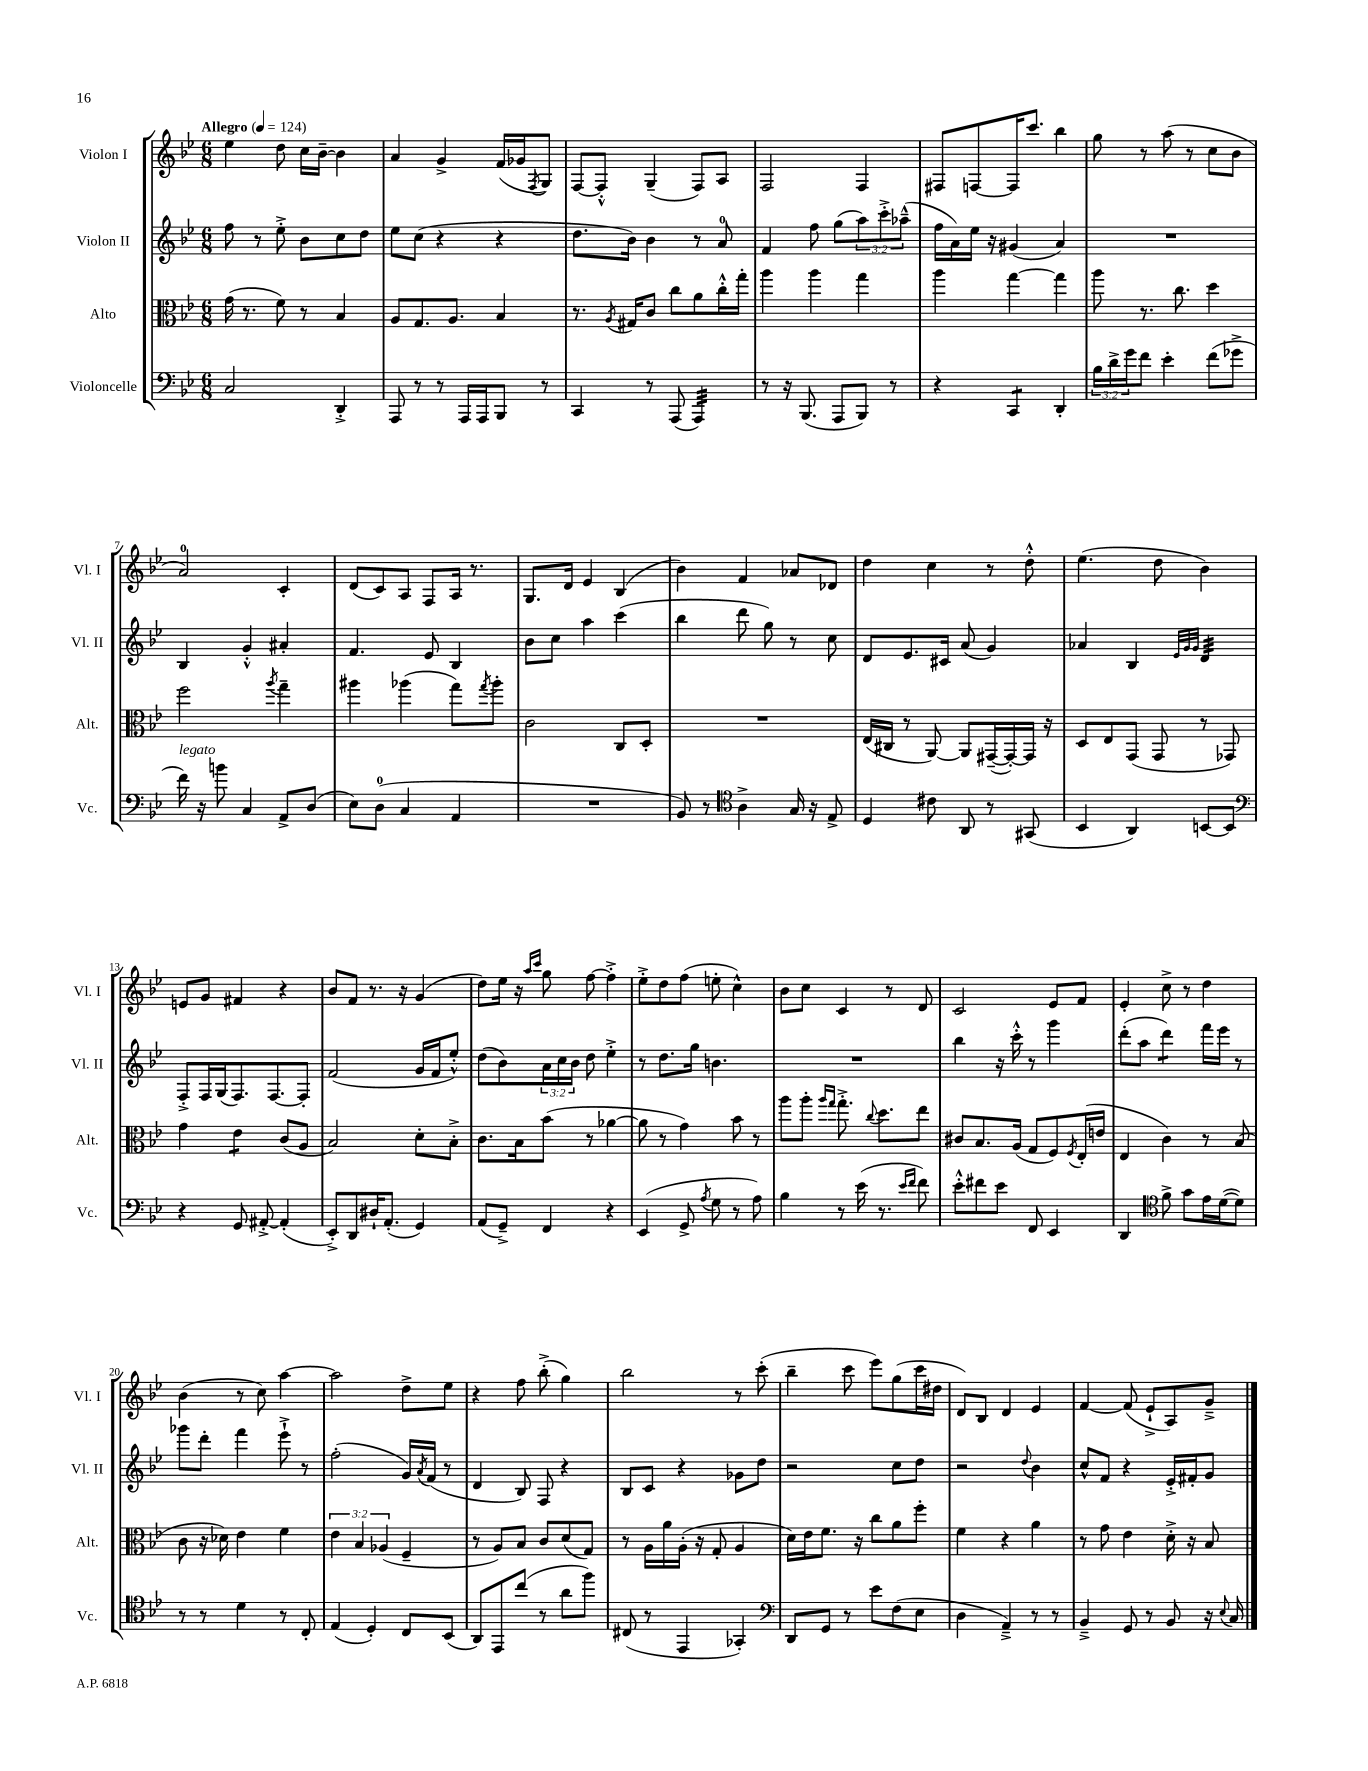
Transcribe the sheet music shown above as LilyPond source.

<<
\new StaffGroup <<
\new Staff = "s0" \with { instrumentName = "Violon I" shortInstrumentName = "Vl. I" } {
    \clef treble \key bes \major \numericTimeSignature \time 6/8 \tempo "Allegro" 4 = 124
    ees''4 d''8 c''16 bes'16~-- bes'4 |
    a'4 g'4-> f'16( ges'16 \acciaccatura { f8 } g8) |
    f8~ f8-.-^ g4--( f8) a8 |
    f2 f4 |
    fis8 f8~ f16 c'''8. bes''4 |
    g''8 r8 a''8( r8 c''8 bes'8 |
    a'2-0) c'4-. |
    d'8( c'8) a8 f8 a16 r8. |
    g8. d'16 ees'4 bes4( |
    bes'4) f'4 aes'8 des'8 |
    d''4 c''4 r8 d''8-.-^ |
    ees''4.( d''8 bes'4) |
    e'8 g'8 fis'4 r4 |
    bes'8 f'8 r8. r16 g'4( |
    d''8) ees''16 r16 \grace { a''16 c'''16 } g''8 f''8~ f''4-.-> |
    ees''8-.-> d''8 f''8( e''8-. c''4-^) |
    bes'8 c''8 c'4 r8 d'8 |
    c'2 ees'8 f'8 |
    ees'4-. c''8-> r8 d''4 |
    bes'4( r8 c''8) a''4~ |
    a''2 d''8-> ees''8 |
    r4 f''8 bes''8-.->( g''4) |
    bes''2 r8 c'''8-.( |
    bes''4-- c'''8 ees'''8) g''8( c'''16 dis''16 |
    d'8) bes8 d'4 ees'4 |
    f'4~ f'8( ees'8-!-> a8) g'8---> \bar "|." |
}
\new Staff = "s1" \with { instrumentName = "Violon II" shortInstrumentName = "Vl. II" } {
    \clef treble \key bes \major \numericTimeSignature \time 6/8 \override Staff.TupletNumber.text = #tuplet-number::calc-fraction-text
    f''8 r8 ees''8-.-> bes'8 c''8 d''8 |
    ees''8 c''8( r4 r4 |
    d''8. bes'16) bes'4 r8 a'8-0 |
    f'4 f''8 g''8( \tuplet 3/2 { a''8) c'''8-.-> aes''8---^( } |
    f''16 a'16) ees''16 r16 gis'4( a'4) |
    R2. |
    bes4 g'4-.-^ ais'4-. |
    f'4. ees'8 bes4 |
    bes'8 c''8 a''4 c'''4( |
    bes''4 d'''8 g''8) r8 c''8 |
    d'8 ees'8. cis'16 a'8( g'4) |
    aes'4 bes4 \grace { ees'32 g'32 g'32 } d'4:32 |
    f8-.-> f16 g16( f8.) f8.~ f8-. |
    f'2( g'16 f'16 ees''8-.-^) |
    d''8( bes'8) \tuplet 3/2 { a'16 c''16 bes'16 } d''8 ees''4-.-> |
    r8 d''8. g''16 b'4. |
    R2. |
    bes''4 r16 c'''16-.-^ r8 g'''4 |
    d'''8-.( a''8 d'''4:8) f'''16 ees'''16 r8 |
    ges'''8 d'''8-. f'''4 ees'''8-!-> r8 |
    f''2-.( g'16) \acciaccatura { a'8 } f'16( r8 |
    d'4 bes8) f8 r4 |
    bes8 c'8 r4 ges'8 d''8 |
    r2 c''8 d''8 |
    r2 \appoggiatura { d''8 } bes'4 |
    c''8-^ f'8 r4 ees'16-.-> fis'16-. g'8 \bar "|." |
}
\new Staff = "s2" \with { instrumentName = "Alto" shortInstrumentName = "Alt." } {
    \clef alto \key bes \major \numericTimeSignature \time 6/8 \override Staff.TupletNumber.text = #tuplet-number::calc-fraction-text
    g'16( r8. f'8) r8 bes4 |
    a8 g8. a8. bes4 |
    r8. \acciaccatura { a8 } gis16 c'8 c''8 a'8 c''16-.-^ g''16-. |
    a''4 a''4 g''4 |
    a''4 g''4~ g''4 |
    a''8 r8. c''8. d''4 |
    f''2 \acciaccatura { a''8 } g''4-- |
    ais''4 aes''4( g''8) \acciaccatura { g''8 } aes''8-. |
    c'2 c8 d8-. |
    R2. |
    ees16( cis16 r8 a,8~) a,8 gis,16~--( gis,16~-.) gis,16 r16 |
    d8 ees8 g,8( g,8 r8 ges,8) |
    g'4 ees'4:8 c'8( a8 |
    bes2) d'8-. bes8-.-> |
    c'8. bes16 bes'8( r8 aes'4~ |
    aes'8 r8 g'4) bes'8 r8 |
    a''8 a''8-. \grace { a''16 g''16 } g''8.-.-> \appoggiatura { c''8 } d''8. ees''8 |
    cis'8 bes8. a16( g8 f8) \acciaccatura { f8 } ees16-.( e'16 |
    ees4 c'4) r8 bes8( |
    c'8 r16 des'16) ees'4 f'4 |
    \tuplet 3/2 { ees'4 bes4 aes4( } f4-- |
    r8 a8) bes8 c'8 d'8( g8) |
    r8 a16 a'16 a16-.( r16 g8-. a4 |
    d'16) ees'16 f'8. r16 c''8 a'8 f''8-. |
    f'4 r4 a'4 |
    r8 g'8 ees'4 d'16-.-> r16 bes8 \bar "|." |
}
\new Staff = "s3" \with { instrumentName = "Violoncelle" shortInstrumentName = "Vc." } {
    \clef bass \key bes \major \numericTimeSignature \time 6/8 \override Staff.TupletNumber.text = #tuplet-number::calc-fraction-text
    c2 d,4-.-> |
    a,,8 r8 r8 a,,16 a,,16 bes,,8 r8 |
    c,4 r8 a,,8( a,,4:32) |
    r8 r16 bes,,8.( a,,8 bes,,8) r8 |
    r4 c,4:8 d,4-. |
    \tuplet 3/2 { bes16 d'16-> g'16 } f'8 ees'4-. f'8( ges'8-> |
    f'16^\markup { \italic "legato" }) r16 b'8 c4 a,8-> d8( |
    ees8) d8-0( c4 a,4 |
    R2. |
    bes,8) r8 \clef tenor a4-> g16 r16 ees8-> |
    d4 cis'8 a,8 r8 gis,8( |
    bes,4 a,4) b,8~ b,8 |
    \clef bass r4 g,8 ais,8~-.-> ais,4-.( |
    ees,8-.->) d,8 dis16-! a,8.-.( g,4) |
    a,8( g,8--->) f,4 r4 |
    ees,4( g,8-> \acciaccatura { a8 } g8 r8 a8) |
    bes4 r8 ees'16( r8. \grace { ees'16 f'16 } f'8) |
    ees'8-.-^ fis'8 ees'8 f,8 ees,4 |
    d,4 \clef tenor f'8-> g'8 ees'16 d'16~( d'8) |
    r8 r8 d'4 r8 c8-. |
    ees4( d4-.) c8 bes,8( |
    a,8) ees,8 c''8( r8 a'8 f''8) |
    cis8( r8 ees,4 ges,4-.) |
    \clef bass d,8 g,8 r8 ees'8 f8( ees8 |
    d4 a,4--->) r8 r8 |
    bes,4---> g,8 r8 bes,8 r16 \appoggiatura { ees8 } c16 \bar "|." |
}
>>
>>
